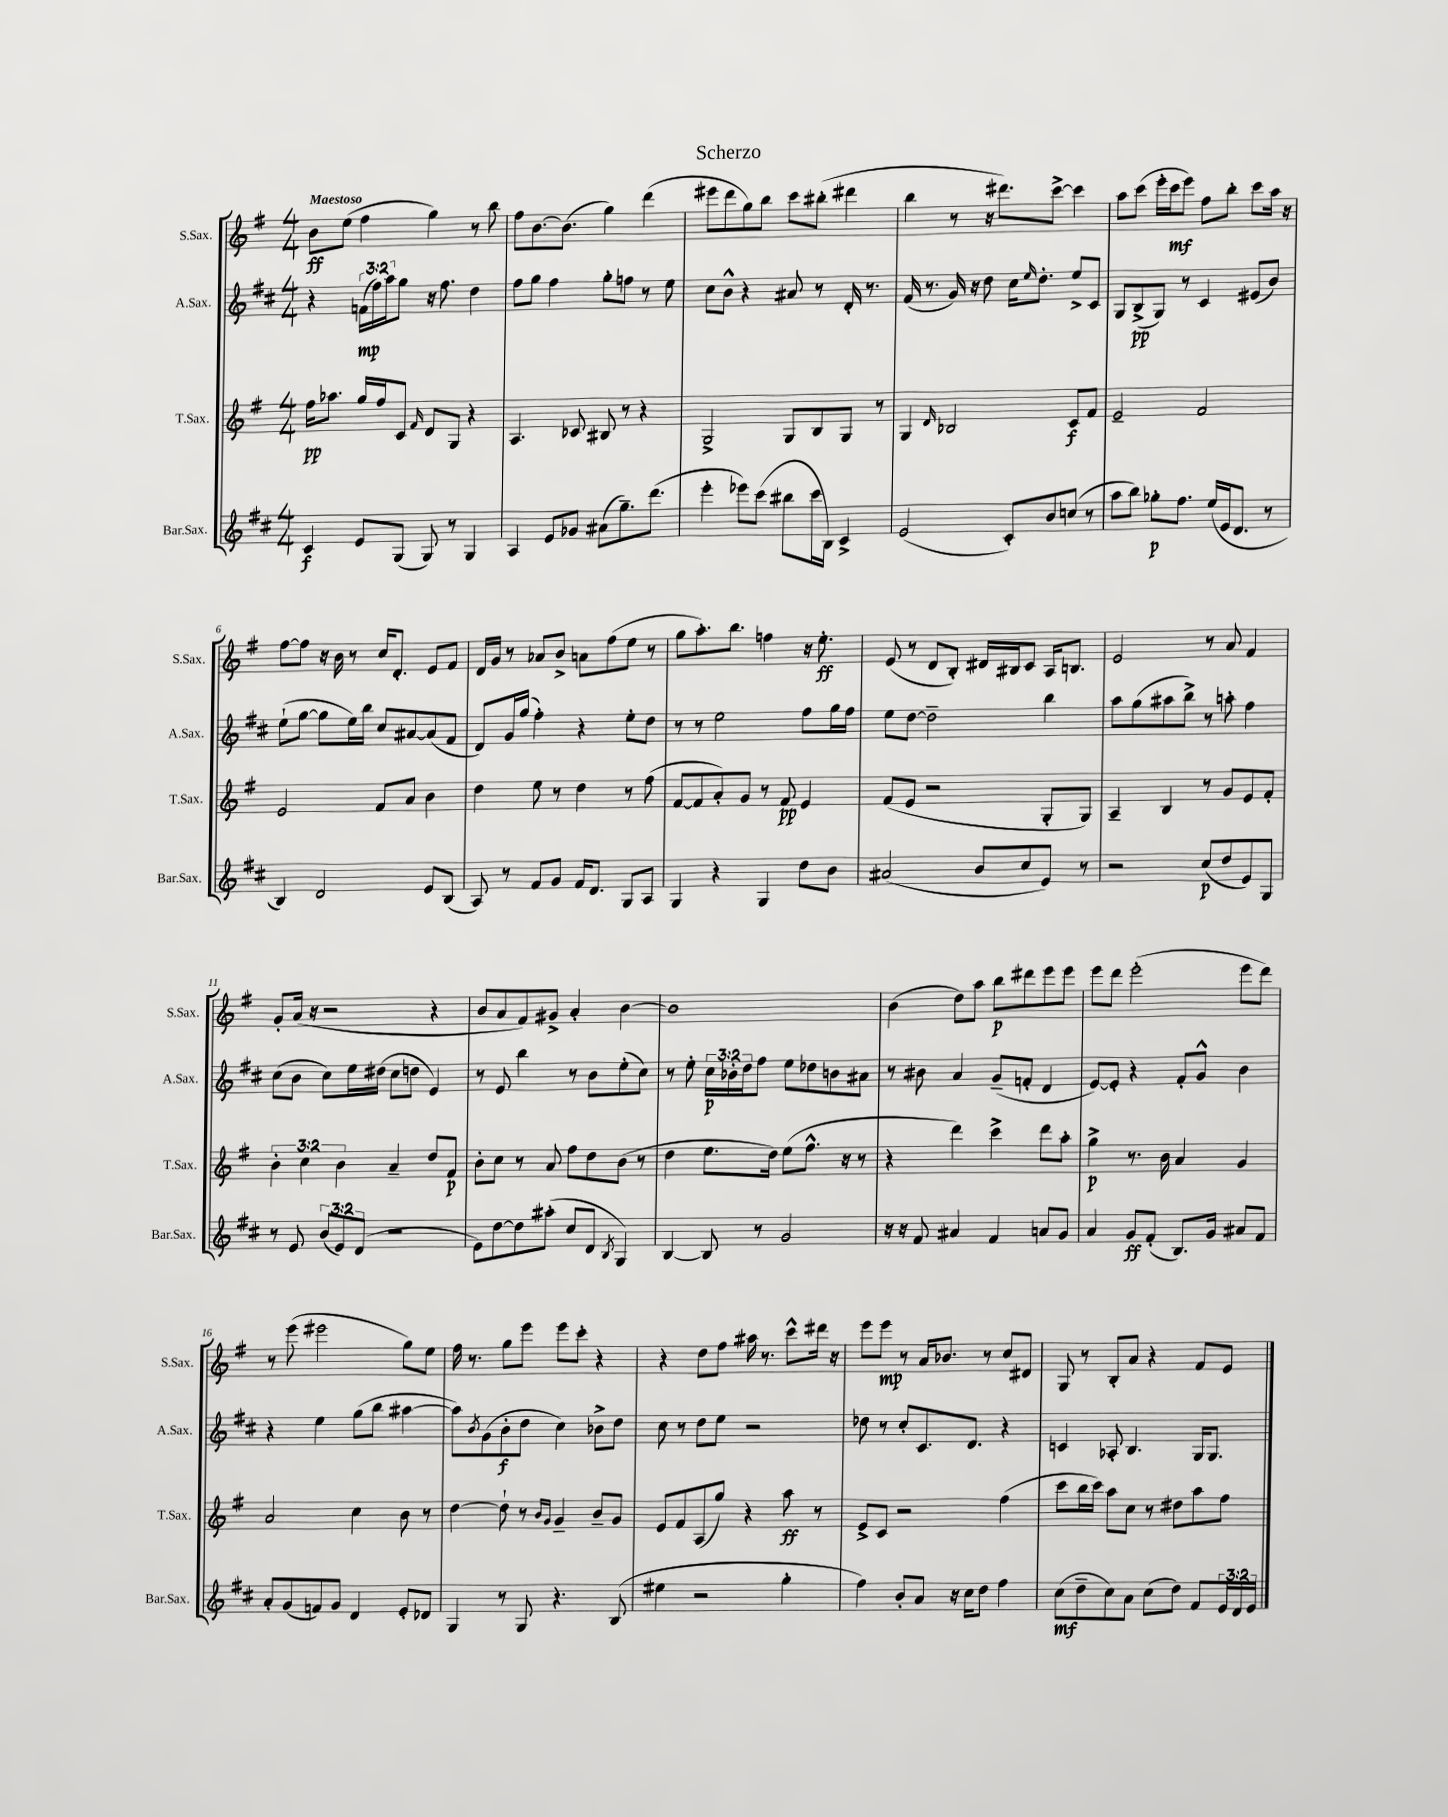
\header { title = "Scherzo" }
<<
\new StaffGroup <<
\new Staff = "s0" \with { instrumentName = "S.Sax." shortInstrumentName = "S.Sax." } {
    \clef treble \key g \major \numericTimeSignature \time 4/4 \tempo "Maestoso"
    b'8\ff e''8( fis''4 g''4) r8 b''8 |
    fis''8 b'8.~ b'8.( g''4) d'''4( |
    eis'''8 d'''8 g''8) b''8 c'''8 bis''8-.( dis'''4 |
    b''4 r8 r16 dis'''8.) c'''8~-> c'''4 |
    a''8 c'''8( e'''16-. c'''16\mf e'''8) fis''8 b''8-. c'''8 a''16 r16 |
    fis''8~ fis''8 r16 b'16 r8 c''16 d'8.-. e'8 fis'8 |
    d'16 g'16 r8 aes'8 b'8-> a'8 fis''8( e''8 r8 |
    g''8 a''8.-.) b''8. f''4 r16 e''8.-.\ff |
    e'8( r8 d'8 b8-.) dis'16 bis16 c'8 a16 b8. |
    e'2 r8 a'8 fis'4 |
    g'8-. a'16( r16 r2 r4 |
    b'8 a'8 fis'8) gis'8-> a'4-. b'4~ |
    b'1 |
    b'4( d''8) a''8 b''8\p dis'''8 e'''8 e'''8 |
    e'''8 d'''8 e'''2-.( e'''8 d'''8) |
    r8 e'''8( eis'''2 g''8) e''8 |
    fis''16 r8. g''8 e'''8 e'''8 c'''8-. r4 |
    r4 d''8 fis''8 ais''16 r8. c'''8-^ dis'''16 r16 |
    e'''8 e'''8\mp r8 a'16 bes'8. r8 c''8 dis'8 |
    g8 r8 b8-. a'8 r4 fis'8 e'8 \bar "|." |
}
\new Staff = "s1" \with { instrumentName = "A.Sax." shortInstrumentName = "A.Sax." } {
    \clef treble \key d \major \numericTimeSignature \time 4/4 \override Staff.TupletNumber.text = #tuplet-number::calc-fraction-text
    r4 \tuplet 3/2 { f'16\mp( fis''16) a''16 } g''8 r16 fis''8. d''4 |
    fis''8 g''8 fis''4 g''8-. f''8 r8 e''8 |
    cis''8 b'8-^ r4 ais'8 r8 d'16-. r8. |
    fis'16( r8. g'16) r16 d''8 cis''16 \grace { e''16 } d''8.-. e''8-> cis'8 |
    g8 b8->\pp( g8) r8 cis'4 eis'8( b'8) |
    e''8-!( g''8~ g''8 e''16) b''16 cis''8 ais'8~ ais'8( fis'8 |
    d'8) g'16 g''16( fis''4-.) r4 e''8-. d''8 |
    r8 r8 e''2 fis''8 g''16 fis''16 |
    e''8 d''8~ d''2-- b''4 |
    a''8 g''8( ais''8 b''8->) r8 a''8-. fis''4 |
    cis''8( b'8 cis''8) e''16 dis''16( cis''8 d''8 e'4) |
    r8 e'8 b''4 r8 b'8 e''8-.( cis''8) |
    r8 e''8-. \tuplet 3/2 { cis''16\p bes'16-. d''16 } fis''8 e''8 des''8 b'8 ais'8 |
    r8 bis'8 a'4 g'8--( f'8-. d'4 |
    e'8~) e'8-. r4 fis'8-. g'8-^ b'4 |
    r4 e''4 g''8( b''8 ais''4~ |
    ais''8) \acciaccatura { b'8 } g'8( b'8-.\f d''8 cis''4) bes'8-> d''8 |
    cis''8 r8 d''8 e''8 r2 |
    des''8 r8 cis''8-. cis'8. d'8. r4 |
    c'4 aes8-. b4. g16 g8. \bar "|." |
}
\new Staff = "s2" \with { instrumentName = "T.Sax." shortInstrumentName = "T.Sax." } {
    \clef treble \key g \major \numericTimeSignature \time 4/4 \override Staff.TupletNumber.text = #tuplet-number::calc-fraction-text
    fis''16\pp aes''8. g''16 fis''16 c'8 \grace { fis'16 } d'8 g8 r4 |
    a4. ces'8 bis8 r8 r4 |
    g2-> g8 b8 g8 r8 |
    g4 \grace { d'16 } bes2 c'8\f fis'8 |
    e'2-- fis'2 |
    e'2 fis'8 a'8 b'4 |
    d''4 e''8 r8 d''4 r8 fis''8( |
    fis'8~ fis'8 a'8-.) g'8 r8 fis'8\pp e'4 |
    fis'8( e'8 r2 g8-. g8) |
    a4-- b4 r8 g'8 e'8 fis'8-. |
    \tuplet 3/2 { b'4-. c''4 b'4 } a'4-- d''8 fis'8\p |
    b'8-. c''8 r8 a'8 fis''8 d''8 b'8( r8 |
    d''4 e''8. d''16) e''8( fis''8.-^ r16 r8 |
    r4 d'''4) c'''4-> d'''8 a''8-. |
    g''4->\p r8. b'16 a'4 g'4 |
    a'2 c''4 b'8 r8 |
    d''4~ d''8-! r8 \grace { b'16 g'16 } g'4-- b'8-- g'8 |
    e'8 fis'8 a8( g''8) r4 a''8\ff r8 |
    e'8-> c'8 r2 fis''4( |
    c'''8 b''16 c'''16) a''8 c''8 r8 dis''8 a''8 fis''8 \bar "|." |
}
\new Staff = "s3" \with { instrumentName = "Bar.Sax." shortInstrumentName = "Bar.Sax." } {
    \clef treble \key d \major \numericTimeSignature \time 4/4 \override Staff.TupletNumber.text = #tuplet-number::calc-fraction-text
    cis'4\f e'8 g8( g8) r8 g4 |
    a4 e'8 ges'8 ais'8( g''8.--) d'''8.( |
    e'''4-. ees'''8) cis'''8( bis''8 cis'''16 b16) cis'4-> |
    e'2( cis'8-.) b'8 c''8( r8 |
    a''8 b''8) ges''8-.\p fis''8. e''16( e'16 d'8. r8 |
    b4) d'2 e'8 b8( |
    a8) r8 fis'8 g'8 fis'16 d'8. g8 a8 |
    g4 r4 g4 d''8 b'8 |
    ais'2( b'8 cis''8 e'8) r8 |
    r2 cis''8\p( d''8 e'8) g8 |
    r8 e'8 \tuplet 3/2 { b'8( e'8) d'8( } r2 |
    e'8) d''8~ d''8 ais''8-.( cis''8 d'8 \acciaccatura { b8 } g4) |
    b4~ b8 r8 g'2 |
    r16 r16 fis'8 ais'4 fis'4 a'8 g'8 |
    a'4 g'8\ff fis'8-.( b8.) g'16 ais'8 fis'8 |
    a'8-. g'8( f'8) g'8 d'4 e'8-. des'8 |
    g4 r8 g8 r4. b8( |
    eis''4 r2 g''4-. |
    fis''4) b'8-. a'8 r16 cis''16 d''8 fis''4 |
    cis''8\mf( d''8-- cis''8) a'8 cis''8( d''8) fis'8 \tuplet 3/2 { e'16 d'16 e'16 } \bar "|." |
}
>>
>>
